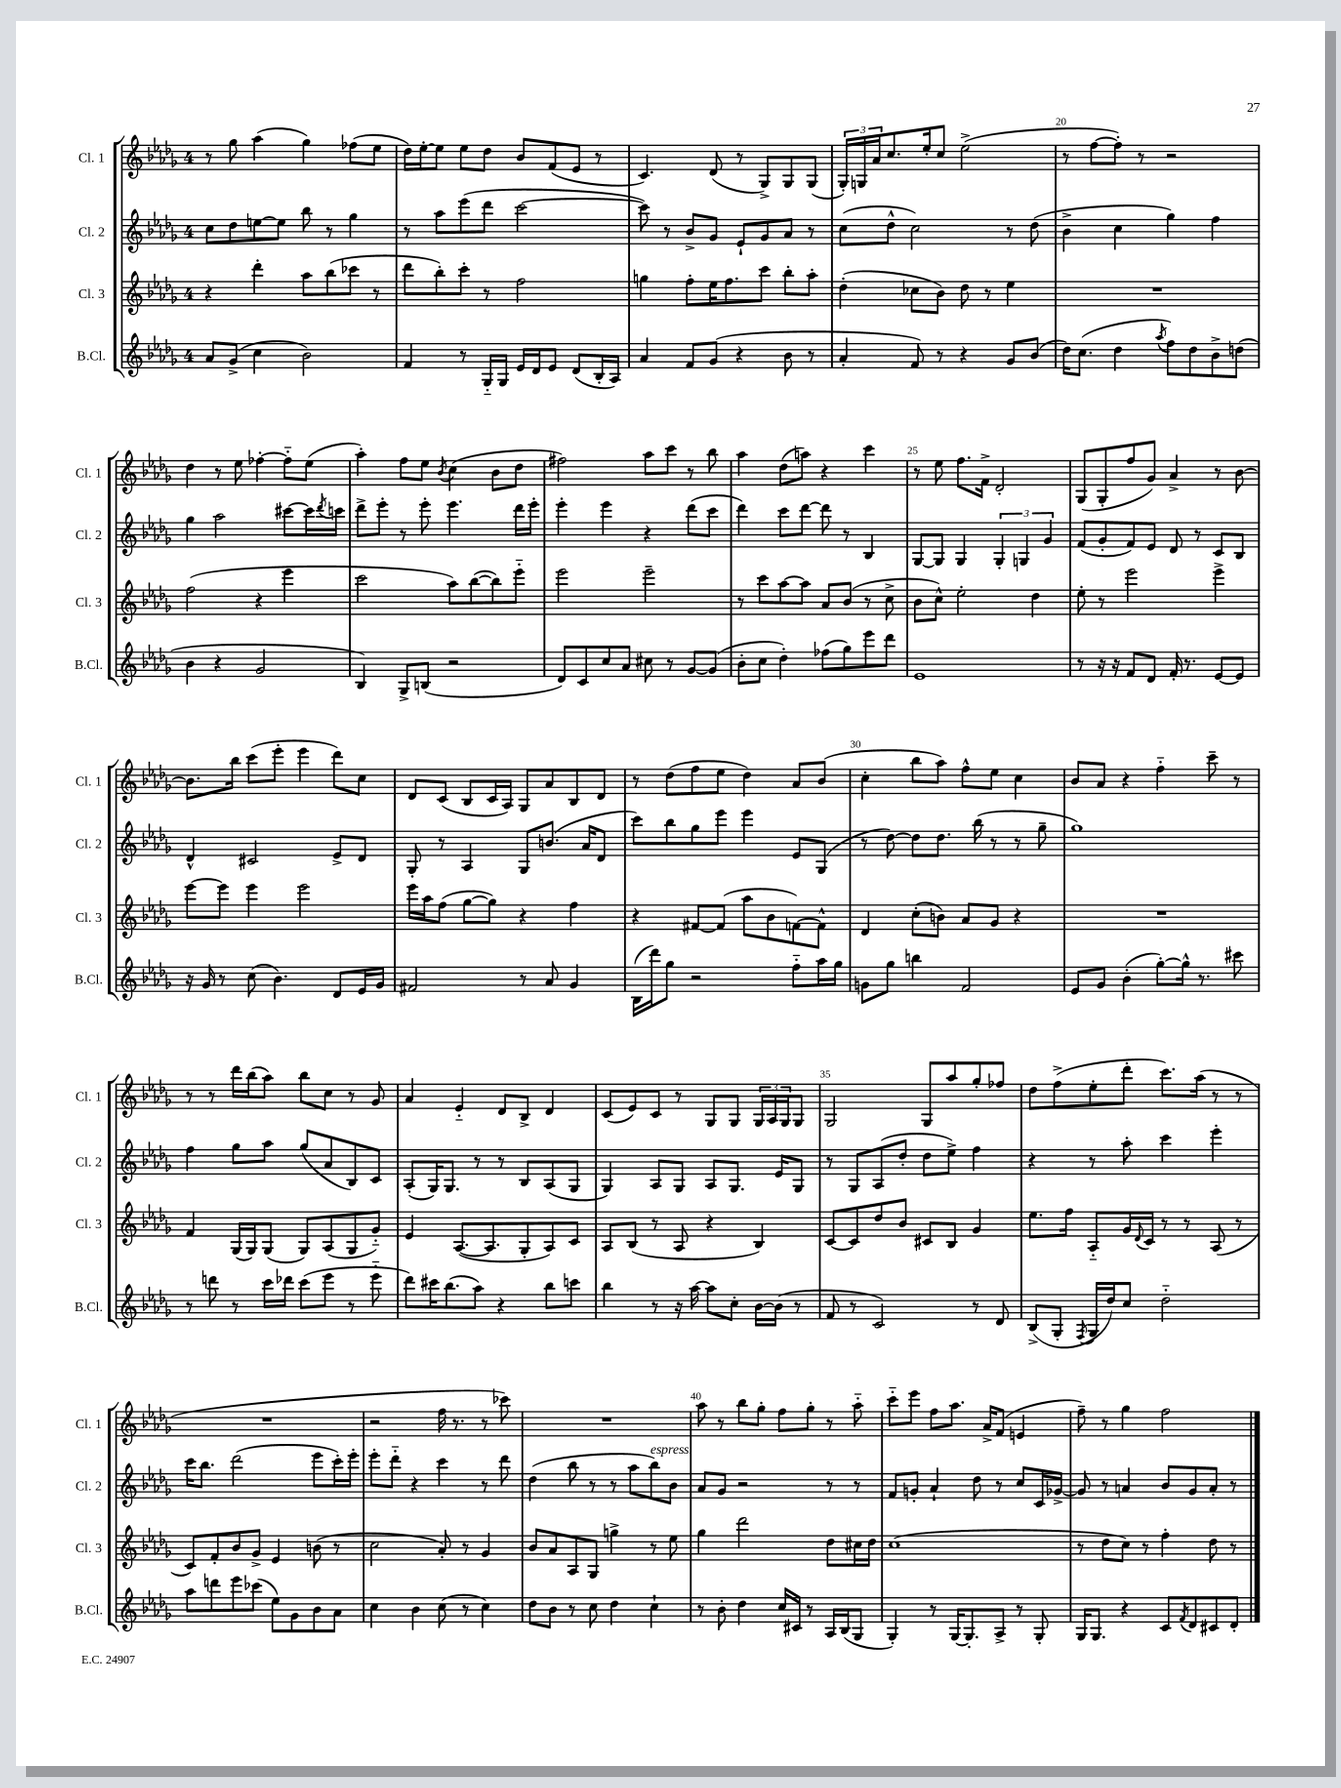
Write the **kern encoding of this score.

**kern	**kern	**kern	**kern
*part4	*part3	*part2	*part1
*staff4	*staff3	*staff2	*staff1
*I"B.Cl.	*I"Cl. 3	*I"Cl. 2	*I"Cl. 1
*I'B.Cl.	*I'Cl. 3	*I'Cl. 2	*I'Cl. 1
*clefG2	*clefG2	*clefG2	*clefG2
*k[b-e-a-d-g-]	*k[b-e-a-d-g-]	*k[b-e-a-d-g-]	*k[b-e-a-d-g-]
*M4/4	*M4/4	*M4/4	*M4/4
=16	=16	=16	=16
8a-/L	4r	8cc\L	8r
(8g-^/J	.	8dd-\	8gg-\
4cc\	4ddd-'\	[8een\	(4aa-\
.	.	8ee\J]	.
2b-\)	8aa-\L	8bb-\	4gg-\)
.	(8bb-\	8r	.
.	8ccc-X\J	4gg-\	(8ff-X\L
.	8r	.	8ee-\J
=17	=17	=17	=17
4f/	8ddd-\L	8r	16dd-\LL)
.	.	.	[16ee-'\J
.	8bb-'\)	8aa-\L	8ee-\J]
8r	8ccc'\J	(8eee-\	8ee-\L
16G-/LL	8r	8ddd-\J	8dd-\J
16G-/JJ	.	.	.
16e-/LL	2ff\	[2ccc\	8b-/L
16d-/J	.	.	.
8e-/J	.	.	(8f/
(8d-/L	.	.	8e-/J
16B-'/L	.	.	8r
16A-/JJ)	.	.	.
=18	=18	=18	=18
4a-/	4ggn\	8ccc\])	4.c/)
.	.	8r	.
8f/L	8ff'\L	8b-^/L	.
(8g-/J	16ee-\K	8g-/J	(8d-/
.	8.ff\	.	.
4r	.	8e-`/L	8r
.	8ccc\J	8g-/	8G-^/L)
8b-\	8bb-'\L	8a-/J	8G-/
8r	8aa-'\J	8r	(8G-/J
=19	=19	=19	=19
4a-'/	(4dd-'\	(8cc\L	24G-'/LL)
.	.	.	24Gn/
.	.	.	24a-/J
.	.	8dd-^^\J	8.cc/
8f/)	8cc-X\L	2cc\)	.
.	.	.	16ee-'/k
8r	8b-\J)	.	8cc/J
4r	8dd-\	.	(2ee-^\
.	8r	.	.
8g-/L	4ee-\	8r	.
(8b-/J	.	(8dd-\	.
=20	=20	=20	=20
16dd-\KL)	1r	4b-^\	8r
(8.cc\J	.	.	.
.	.	.	[8ff\L
4dd-\	.	4cc\	8ff'\J])
.	.	.	8r
8qaa-/	.	.	.
8ff\L)	.	4gg-\)	2r
8dd-\	.	.	.
8b-^\	.	4ff\	.
(8ddn\J	.	.	.
!!LO:LB:g=z
=21	=21	=21	=21
4b-\	(2ff\	4gg-\	4dd-\
4r	.	2aa-\	8r
.	.	.	8ee-\
2g-/	4r	.	[4ff-X'\
.	4eee-\	[8ccc#X\L	8ff-\L]
.	.	16ccc#\L]	(8ee-\J
.	.	8qddd-/	.
.	.	16cccn\JJ	.
=22	=22	=22	=22
4B-/)	2ccc\	8ddd-^\L	4aa-'\)
.	.	8eee-'\J	.
8G-^/L	.	8r	8ff\L
(8Bn/J	.	8eee-'\	8ee-\J
.	.	.	8qb-/
2r	8aa-\L)	4.eee-\	(4cc\
.	([8bb-\	.	.
.	8bb-\])	.	8b-\L
.	8eee-\J	16ddd-\LL	8dd-\J
.	.	16eee-'\JJ	.
=23	=23	=23	=23
8d-/L)	2eee-\	4eee-'\	2ff#X\)
8c/	.	.	.
8cc/	.	4eee-\	.
8a-/J	.	.	.
8cc#X\	2eee-~\	4r	8aa-\L
8r	.	.	8ccc\J
[8g-/L	.	(8ddd-\L	8r
(8g-/J]	.	8ccc\J	8bb-\
=24	=24	=24	=24
8b-'\L	8r	4ddd-\)	4aa-\
8cc\J	8ccc\L	.	.
4dd-'\)	[8aa-\	8ccc\L	(8dd-\L
.	8aa-\J]	[8ddd-\J	8aan\J)
(8ff-X\L	8a-/L	8ddd-\]	4r
8gg-\)	(8b-/J	8r	.
8eee-\	8r	4B-/	4ccc\
8ddd-\J	8cc^\	.	.
=25	=25	=25	=25
1e-	8b-\L	[8G-/L	8r
.	8cc^^\J)	8G-/J]	8ee-\
.	2ee-'\	4G-/	8.ff\L
.	.	.	16f^\Jk
.	.	6G-'/	2d-'/
.	.	6Gn/	.
.	4dd-\	.	.
.	.	6g-/	.
=26	=26	=26	=26
8r	8ee-'\	(8f/L	(8G-/L
16r	8r	8g-'/	8G-'/
16r	.	.	.
8f/L	2eee-\	8f/)	8ff/
8d-/J	.	8e-/J	8g-/J)
16f'/	.	8d-/	4a-^/
8.r	.	.	.
.	.	8r	.
[8e-/L	4eee-^\	8c/L	8r
8e-/J]	.	8B-/J	[8b-\
!!LO:LB:g=z
=27	=27	=27	=27
16r	[8eee-\L	4d-^^/	8.b-\L]
16g-/	.	.	.
8r	8eee-\J]	.	.
.	.	.	16bb-\Jk
(8cc\	4eee-\	2c#X/	(8ccc\L
4.b-\)	.	.	8eee-'\J
.	2eee-\	.	4eee-\
8d-/L	.	8e-^/L	8ddd-\L)
16e-/L	.	8d-/J	8cc\J
16g-/JJ	.	.	.
=28	=28	=28	=28
2f#X/	16eee-\LL	8G-'/	8d-/L
.	16aa-\J	.	.
.	(8ff\J	8r	(8c/J
.	[8gg-\L	4A-/	8B-/L
.	8gg-\J])	.	16c/L
.	.	.	16A-/JJ)
8r	4r	8G-/L	8G-/L
8a-/	.	(8.bn/J	8a-/
4g-/	4ff\	.	8B-/
.	.	16a-/KL	.
.	.	8d-/J	8d-/J
=29	=29	=29	=29
(16B-\LL	4r	8ccc\L)	8r
16ddd-\J)	.	.	.
8gg-\J	.	8bb-\	(8dd-\L
2r	[8f#X/L	8gg-\	8ff\
.	(8f#/J]	8eee-\J	8ee-\J
.	8aa-\L	4eee-\	4dd-\)
.	8b-\	.	.
8ff\L	[8fn\)	8e-/L	8a-/L
16aa-\L	8f^^\J]	(8G-/J	(8b-/J
16gg-\JJ	.	.	.
=30	=30	=30	=30
8gn\L	4d-/	8r	4cc'\
8gg-\J	.	[8dd-\)	.
4bbn\	(8cc'\L	8dd-\L]	8bb-\L
.	8bn\J)	8.dd-\J	8aa-\J)
2f/	8a-/L	.	8ff^^\L
.	.	(16bb-\	.
.	8g-/J	8r	8ee-\J
.	4r	8r	4cc\
.	.	8gg-~\	.
=31	=31	=31	=31
8e-/L	1r	1gg-)	8b-/L
8g-/J	.	.	8a-/J
(4b-'\	.	.	4r
[8gg-'\L)	.	.	4ff\
16gg-^^\Jk]	.	.	.
8.r	.	.	.
.	.	.	8ccc~\
8ccc#X\	.	.	8r
!!LO:LB:g=z
=32	=32	=32	=32
8r	4f/	4ff\	8r
8dddn\	.	.	8r
8r	(16G-/LL	8gg-\L	16ddd-\LL
.	16G-/J)	.	(16bb-\J
16ccc\LL	(8G-/J	8aa-\J	8aa-\J)
16ddd-X\JJ	.	.	.
(8ccc\L	8G-/L)	(8gg-/L	8bb-\L
8eee-\J	(8A-/	8a-/	8cc\J
8r	8G-/	8B-/)	8r
8eee-\	8g-/J)	8c/J	8g-/
=33	=33	=33	=33
8ddd-\L)	4e-/	(8A-'/L	4a-/
16ccc#X\K	.	16G-/K)	.
(8.bb-\	.	8.G-/J	.
.	([8.A-/L	.	4e-/
8aa-\J)	.	8r	.
.	8.A-/]	.	.
4r	.	8r	8d-/L
.	8G-'/	8B-/L	8B-^/J
8bb-\L	8A-/)	(8A-/	4d-/
8cccn\J	8c/J	8G-/J	.
=34	=34	=34	=34
4bb-\	8A-/L	4G-/)	(8c/L
.	(8B-/J	.	8e-/)
8r	8r	8A-/L	8c/J
16r	8A-/	8G-/J	8r
[16aa-\	.	.	.
8aa-\L]	4r	8A-/L	8G-/L
8cc'\J	.	8.G-/J	8G-/J
[16b-\LL	4B-/)	.	24G-/LL
.	.	.	24A-/
(16b-\JJ]	.	16e-/KL	.
.	.	.	24G-/J
8r	.	8G-/J	8G-/J
=35	=35	=35	=35
8f/	[8c/L	8r	2G-/
8r	8c/]	8G-/L	.
2c/)	8dd-/	(8A-/	.
.	8b-/J	8dd-'/J	.
.	8c#X/L	8dd-\L	8G-/L
.	8B-/J	8ee-^\J)	8aa-/
8r	4g-/	4ff\	8gg-'/
8d-/	.	.	8ff-X/J
=36	=36	=36	=36
(8B-^/L	8.ee-\L	4r	8dd-\L
8G-'/J	.	.	(8ff^\
.	16ff\Jk	.	.
8qF/	.	.	.
16G-/LL	8A-/L	8r	8ee-'\
16dd-/J)	.	.	.
8cc/J	16g-/L	8aa-'\	8ddd-'\J
.	8qqd-/	.	.
.	16c/JJ	.	.
2dd-\	8r	4ccc\	8.ccc\L)
.	8r	.	.
.	.	.	(16aa-\Jk
.	(8A-/	4eee-'\	8r
.	8r	.	8r
!!LO:LB:g=z
=37	=37	=37	=37
8aa-\L	8c/L)	16ccc\KL	1r
.	.	8.bb-\J	.
8dddn\	8f'/	.	.
8eee-\	8b-/	(2ddd-\	.
(8ccc-X\J	8g-^/J	.	.
8ee-\L)	4e-/	.	.
8g-\	.	.	.
8b-\	(8bn\	8eee-\L	.
8a-\J	8r	16ccc'\L)	.
.	.	16eee-'\JJ	.
=38	=38	=38	=38
4cc\	2cc\	8eee-'\L	2r
.	.	8ddd-\J	.
4b-\	.	4r	.
(8cc\	8a-'/)	4ccc\	16ff\
.	.	.	8.r
8r	8r	.	.
4cc\)	4g-/	8r	8r
.	.	8ddd-\	8ccc-X\)
=39	=39	=39	=39
8dd-\L	8b-/L	(4dd-\	1r
8b-\J	8a-/	.	.
8r	8A-/	8bb-\	.
8cc\	8G-/J	8r	.
4dd-\	4ggn^\	8r	.
.	.	8aa-\L	.
!	!	!LO:TX:a:i:t=espress.	!
4cc`\	8r	8bb-\)	.
.	8ee-\	8b-\J	.
=40	=40	=40	=40
8r	4gg-\	8a-/L	8aa-\
8b-'\	.	8g-/J	8r
4dd-\	2ddd-\	2r	8bb-\L
.	.	.	8gg-'\J
16cc/LL	.	.	8ff\L
16c#X/JJ	.	.	.
8r	.	.	8gg-'\J
16A-/LL	8dd-\L	8r	8r
(16B-/J	.	.	.
8G-/J	16cc#X\L	8r	8aa-\
.	16dd-\JJ	.	.
=41	=41	=41	=41
4G-'/)	(1cc	8f/L	8ccc\L
.	.	8gn'/J	8eee-\J
8r	.	4a-`/	8ff\L
[16G-/KL	.	.	8.aa-\J
8.G-'/]	.	.	.
.	.	8dd-\	.
.	.	.	16a-^/KL
8A-^/J	.	8r	(8f/J
8r	.	8cc/L	4en/
8G-'/	.	16c/L	.
.	.	[16g-X^/JJ	.
=42	=42	=42	=42
16G-/KL	8r	8g-/]	8ff~\)
8.G-/J	.	.	.
.	8dd-\L	8r	8r
4r	8cc\J)	4an/	4gg-\
.	8r	.	.
8c/L	4ff'\	8b-/L	2ff\
8qf/	.	.	.
8d-/	.	8g-/	.
8c#X/	8dd-\	8a'/J	.
8d-'/J	8r	8r	.
==	==	==	==
*-	*-	*-	*-
